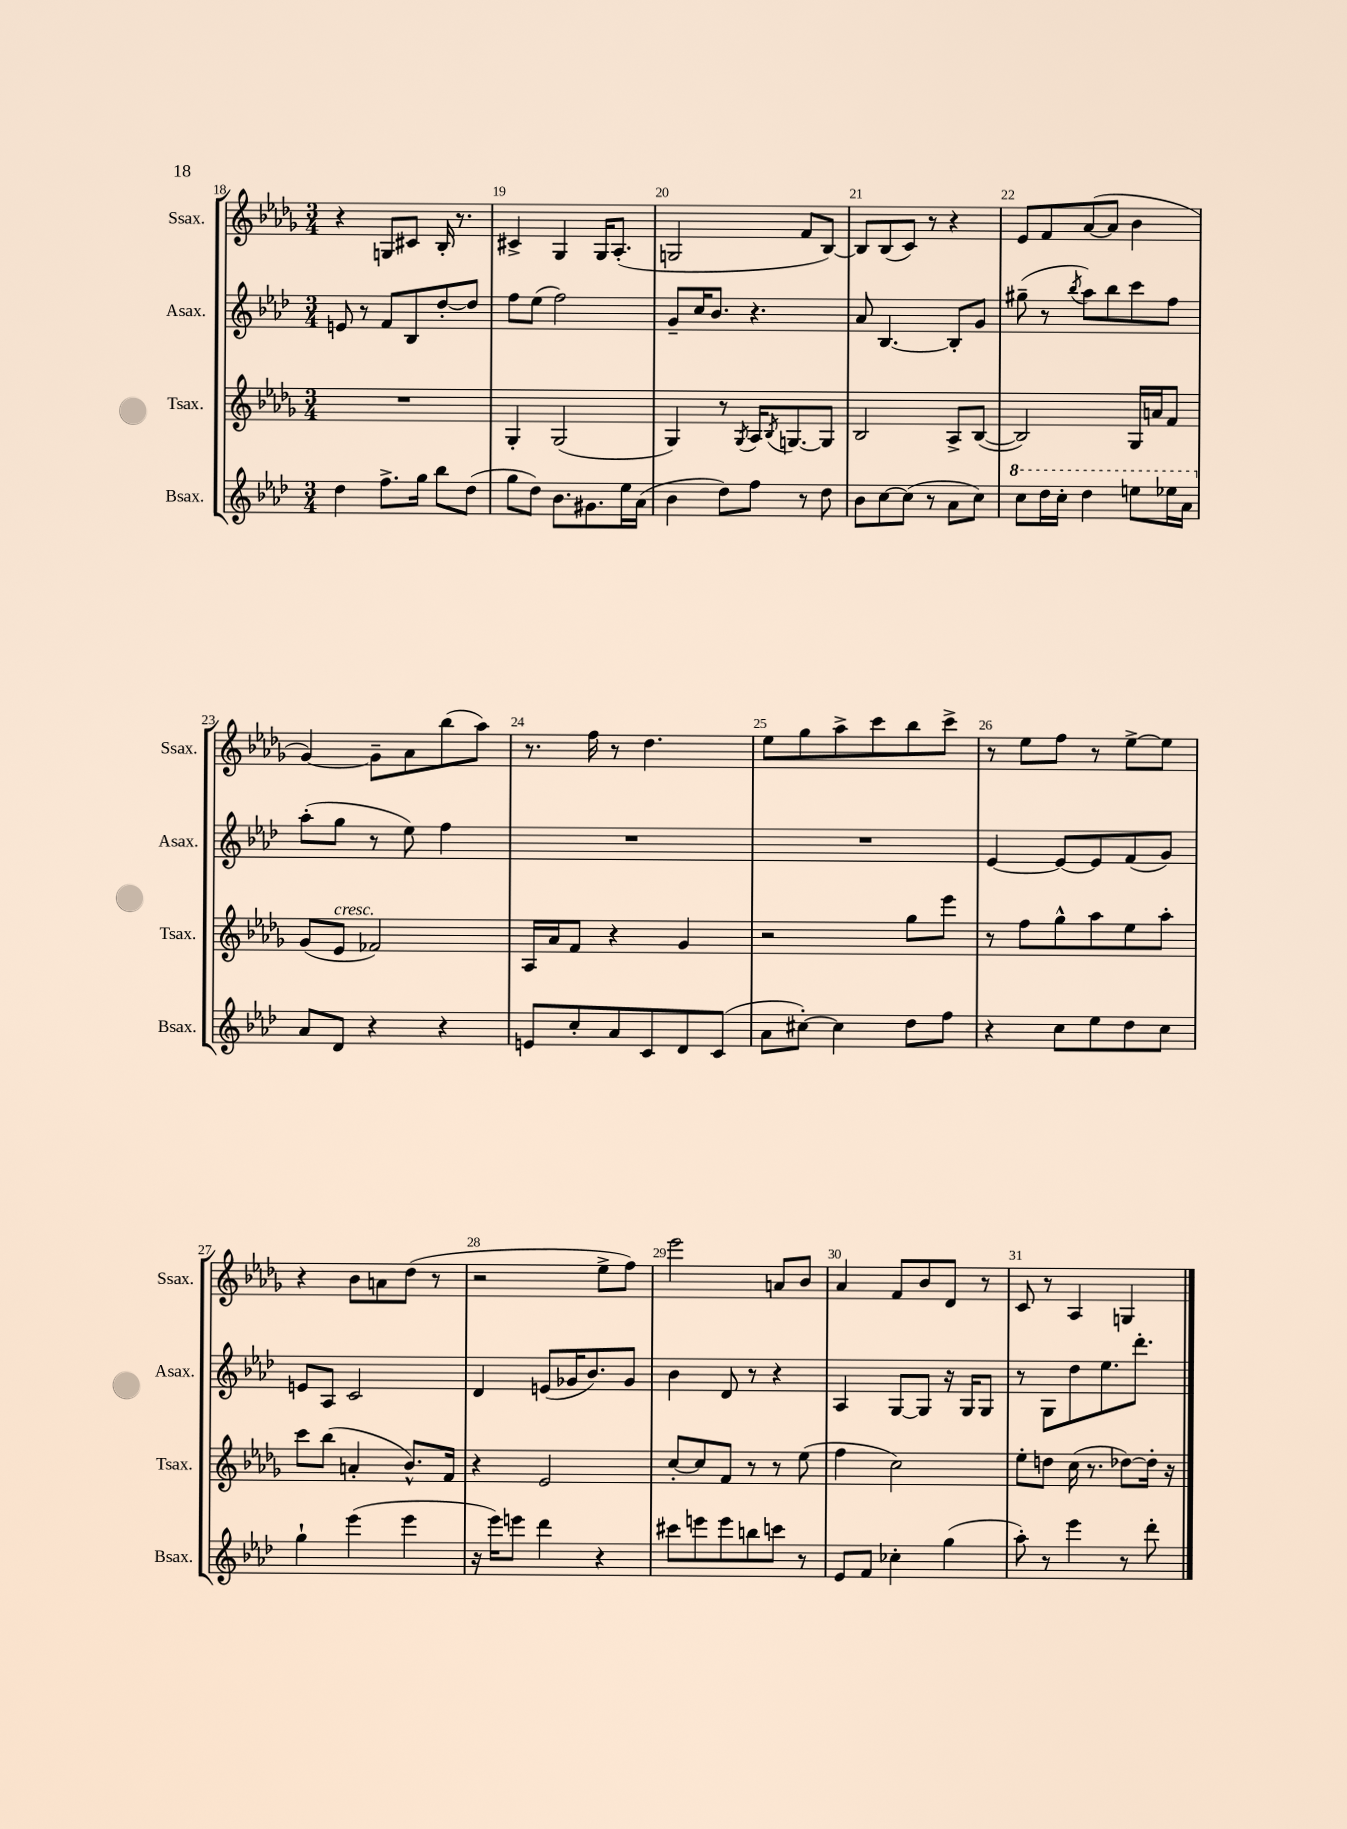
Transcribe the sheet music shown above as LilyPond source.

<<
\new StaffGroup <<
\new Staff = "s0" \with { instrumentName = "Ssax." shortInstrumentName = "Ssax." } {
    \clef treble \key des \major \numericTimeSignature \time 3/4
    r4 g8 cis'8 bes16-. r8. |
    cis'4-> ges4 ges16 aes8.-.( |
    g2 f'8 bes8~) |
    bes8 bes8( c'8) r8 r4 |
    ees'8 f'8 aes'8~( aes'8 bes'4 |
    ges'4~) ges'8-- aes'8 bes''8( aes''8) |
    r8. f''16 r8 des''4. |
    ees''8 ges''8 aes''8-> c'''8 bes''8 c'''8-> |
    r8 ees''8 f''8 r8 ees''8~-> ees''8 |
    r4 bes'8 a'8 des''8( r8 |
    r2 ees''8-> f''8) |
    ees'''2 a'8 bes'8 |
    aes'4 f'8 bes'8 des'8 r8 |
    c'8 r8 aes4 g4 \bar "|." |
}
\new Staff = "s1" \with { instrumentName = "Asax." shortInstrumentName = "Asax." } {
    \clef treble \key aes \major \numericTimeSignature \time 3/4
    e'8 r8 f'8 bes8 des''8~-. des''8 |
    f''8 ees''8( f''2) |
    g'8-- c''16 bes'8. r4. |
    aes'8 bes4.~ bes8-. g'8 |
    gis''8--( r8 \acciaccatura { bes''8 } aes''8) bes''8 c'''8 f''8 |
    aes''8-.( g''8 r8 ees''8) f''4 |
    R2. |
    R2. |
    ees'4~ ees'8~ ees'8 f'8( g'8) |
    e'8 aes8 c'2 |
    des'4 e'8( ges'16 bes'8.) ges'8 |
    bes'4 des'8 r8 r4 |
    aes4 g8~ g8 r16 g16 g8 |
    r8 g8 des''8 ees''8. des'''8.-. \bar "|." |
}
\new Staff = "s2" \with { instrumentName = "Tsax." shortInstrumentName = "Tsax." } {
    \clef treble \key des \major \numericTimeSignature \time 3/4
    R2. |
    ges4-. ges2( |
    ges4) r8 \acciaccatura { ges8 } aes16 \acciaccatura { bes8 } g8.~ g8 |
    bes2 aes8-> bes8~( |
    bes2) ges16 a'16 f'8 |
    ges'8( ees'8^\markup { \italic "cresc." } fes'2) |
    aes16 aes'16 f'8 r4 ges'4 |
    r2 ges''8 ees'''8 |
    r8 f''8 ges''8-^ aes''8 ees''8 aes''8-. |
    c'''8 bes''8( a'4-. bes'8.-^) f'16 |
    r4 ees'2 |
    c''8~-. c''8 f'8 r8 r8 ees''8( |
    f''4 c''2) |
    ees''8-. d''8 c''16( r8. des''8~) des''16-. r16 \bar "|." |
}
\new Staff = "s3" \with { instrumentName = "Bsax." shortInstrumentName = "Bsax." } {
    \clef treble \key aes \major \numericTimeSignature \time 3/4
    des''4 f''8.-> g''16 bes''8 des''8( |
    g''8 des''8) bes'8. gis'8. ees''16 aes'16( |
    bes'4 des''8) f''8 r8 des''8 |
    bes'8 c''8~ c''8( r8 aes'8 c''8) |
    \ottava #1 c'''8 des'''16 c'''16-. des'''4 e'''8 ees'''16 aes''16 \ottava #0 |
    aes'8 des'8 r4 r4 |
    e'8 c''8-. aes'8 c'8 des'8 c'8( |
    aes'8 cis''8~-.) cis''4 des''8 f''8 |
    r4 c''8 ees''8 des''8 c''8 |
    g''4-! ees'''4( ees'''4 |
    r16 ees'''16) e'''8 des'''4 r4 |
    cis'''8 e'''8 e'''8 b''8 c'''8 r8 |
    ees'8 f'8 ces''4-. g''4( |
    aes''8-.) r8 ees'''4 r8 des'''8-. \bar "|." |
}
>>
>>
\layout { \context { \Score currentBarNumber = #18 \override BarNumber.break-visibility = ##(#f #t #t) barNumberVisibility = #all-bar-numbers-visible } }
